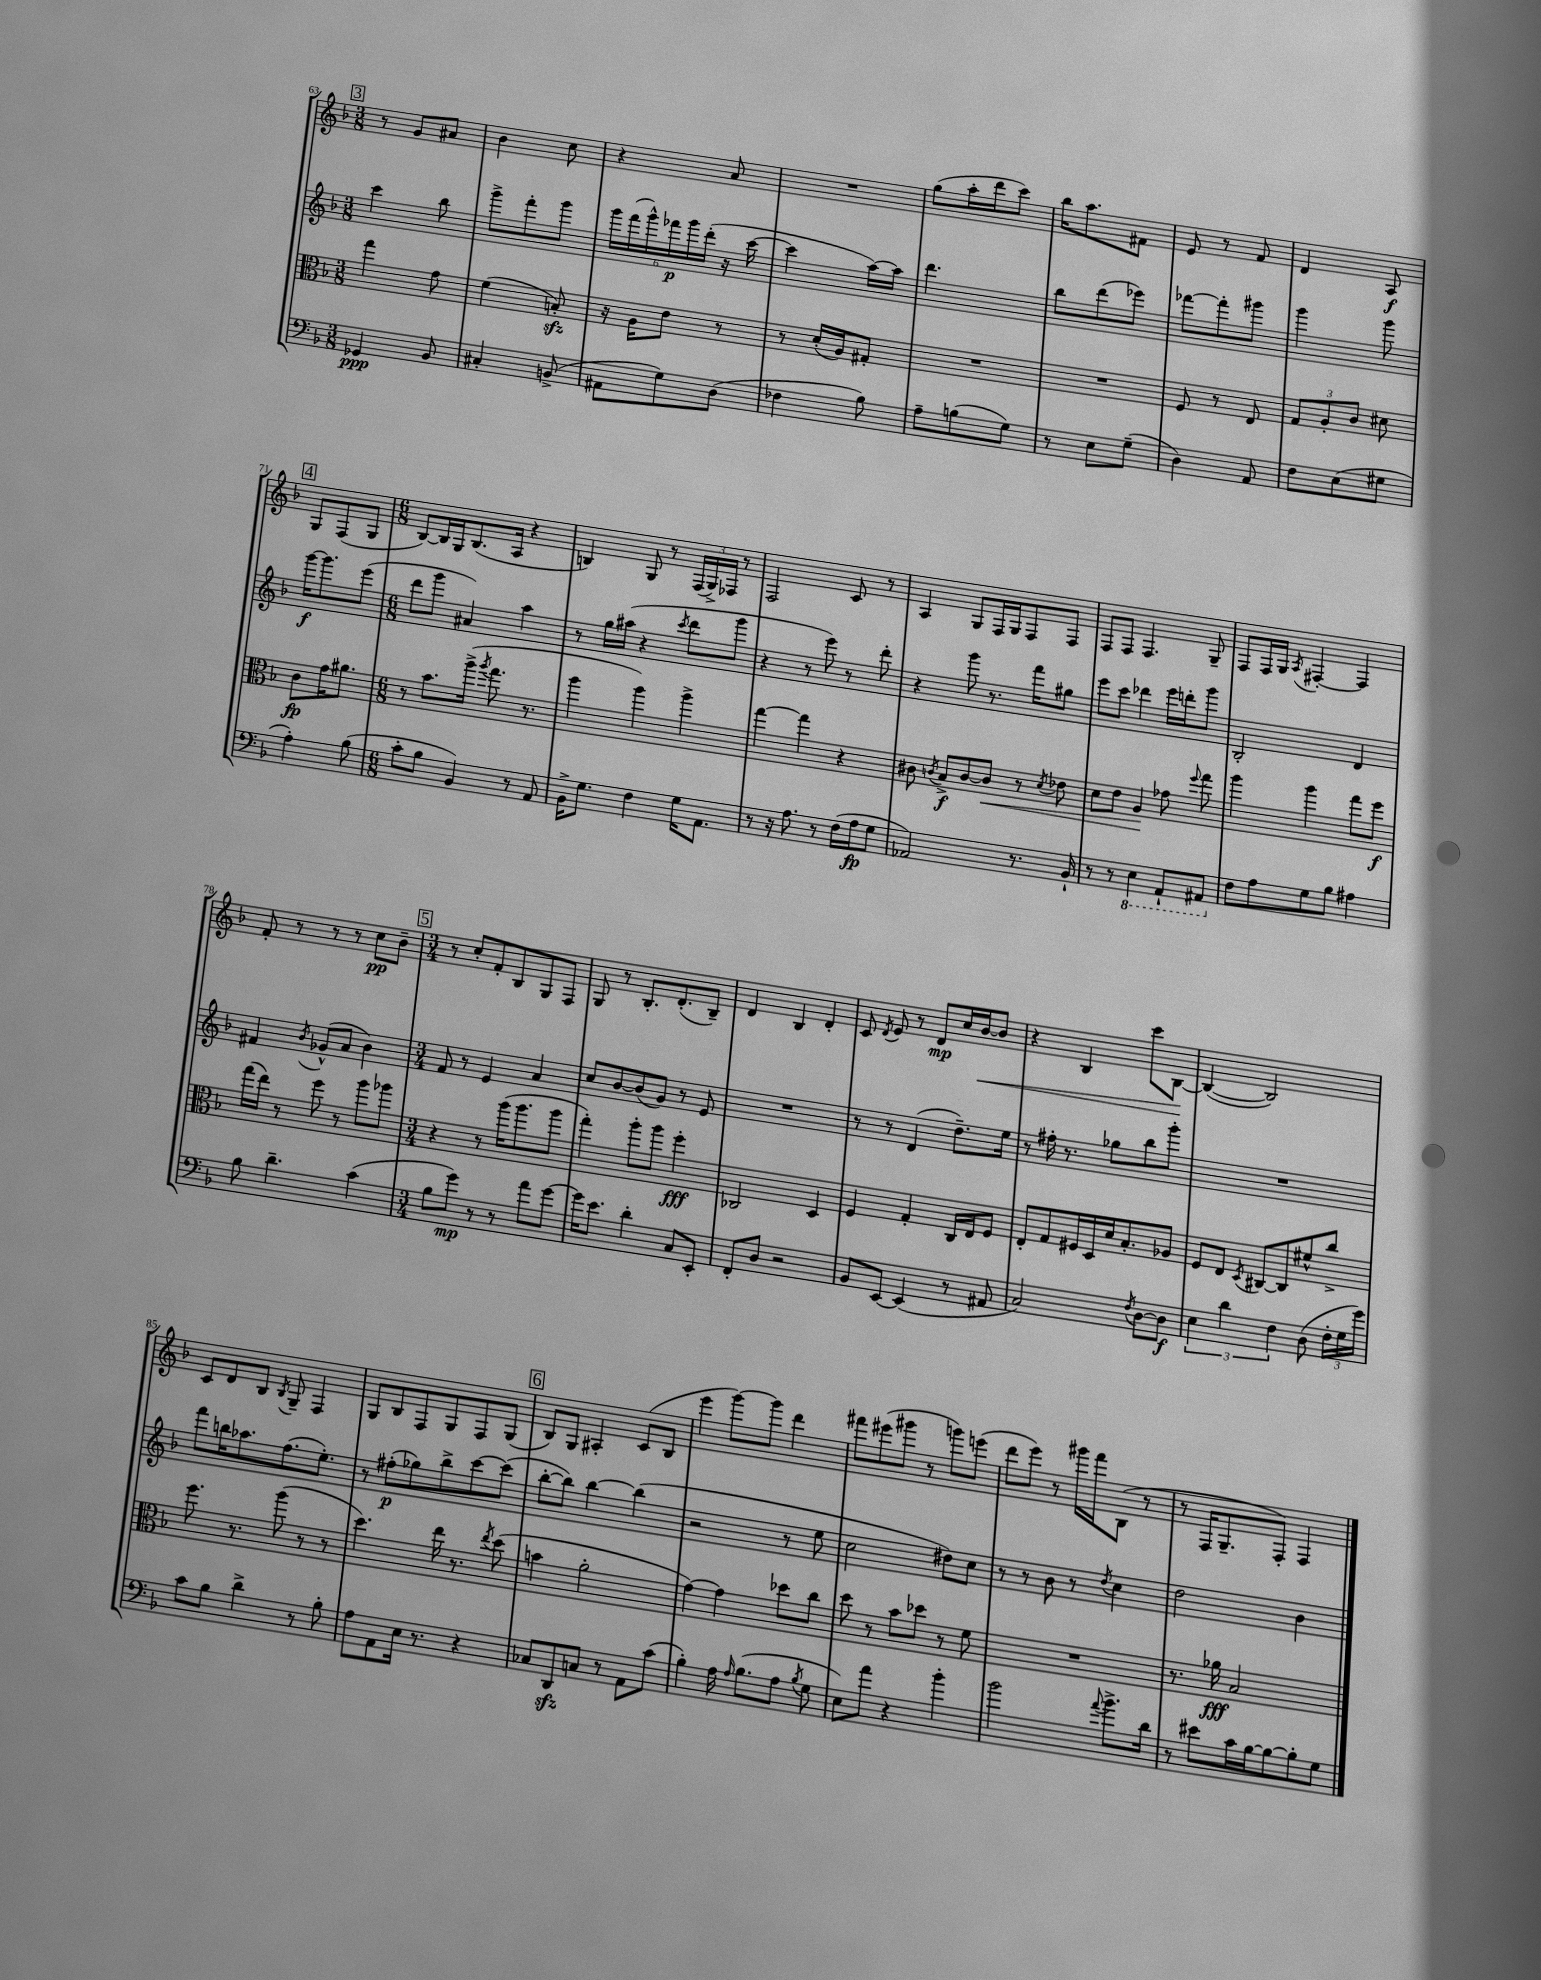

**kern	**kern	**kern	**kern
*staff4	*staff3	*staff2	*staff1
*clefF4	*clefC3	*clefG2	*clefG2
*k[b-]	*k[b-]	*k[b-]	*k[b-]
*M3/8	*M3/8	*M3/8	*M3/8
4GG-	4gg	4ccc	8r
.	.	.	8g
8BB-	8g	8bb-	8a#
=	=	=	=
4C#'	(4f	8ggg^	4b-
.	.	8fff'	.
(8BB^	8B')	8ggg	8cc
=	=	=	=
8AA#	16r	24ggg	4r
.	.	(24fff	.
.	16A	.	.
.	.	24ggg^^)	.
8G)	8e	24fff-	.
.	.	24ggg	.
.	.	(24ddd'	.
(8D	8r	16r	8a
.	.	[16ccc	.
=	=	=	=
4F-	8r	4ccc]	4.r
.	(16d'	.	.
.	16A)	.	.
8B-)	8G#'	[16aa)	.
.	.	16aa]	.
=	=	=	=
8A~	4.r	4.ddd	(8gg
(8B	.	.	16aa'
.	.	.	16ddd
8G)	.	.	8ccc)
=	=	=	=
8r	4.r	8bb-	16bb-
.	.	.	8.aa
8E	.	(8ddd	.
(8G~	.	8eee-)	8f#
=	=	=	=
4D)	8F	[8fff-	8e
.	8r	8fff-']	8r
8AA	8E	8ggg#	8f
=	=	=	=
8F	12G	4ggg	4d
.	12A'	.	.
(8E	.	.	.
.	12c	.	.
8G#	8d#	8ggg	8A
=	=	=	=
4A')	8c	[16ggg	8G
.	.	8.ggg]	.
.	16g	.	(8F
.	8.a#	.	.
(8B-	.	(8eee	8G
=	=	=	=
*M6/8	*M6/8	*M6/8	*M6/8
8c'	8r	8ddd	[8B-)
8B-	8.b-	8ggg	16B-]
.	.	.	16G
4BB-)	.	4a#)	(8.B-
.	(16aa^	.	.
.	8qaa	.	.
.	8.gg	.	.
.	.	.	16A
8r	.	4aa	4r
.	8.r	.	.
8AA	.	.	.
=	=	=	=
16BB-^	4aa	8r	4B)
8.G	.	.	.
.	.	16gg	.
.	.	(16aa#	.
4F	4aa)	4r	8G
.	.	.	8r
.	.	8qccc	.
16G	4aa^	8ddd	(24F
.	.	.	24G^)
8.AA	.	.	.
.	.	.	24F-
.	.	8ggg	8r
=	=	=	=
8r	[4gg	4r	2F
16r	.	.	.
8.A	.	.	.
.	4gg]	8r	.
8r	.	8eee)	.
(16F	4r	8r	8c
16A	.	.	.
8G	.	8ddd'	8r
=	=	=	=
2AA-)	8c#	4r	4A
.	8qc	.	.
.	8B-^	.	.
.	[8c	8ggg	8G
.	8c]	8.r	16F
.	.	.	16G
8.r	8r	.	8F
.	.	16fff	.
.	8qd	.	.
.	8e-	8gg#	8F
16BB-`	.	.	.
=	=	=	=
8r	8d	8eee	8F
8r	8e	8ccc	8F
4EE	4A	4ddd-	4.F
8AAA`	8g-	16eee	.
.	.	16ddd'	.
.	8qqff	.	.
8AAA#	8gg	8ggg	8G~
=	=	=	=
8F	4aa	2B-'	8F
8A	.	.	16F
.	.	.	16G
.	.	.	8qA
8G	4aa	.	[4F#'
8B-	.	.	.
4A#	8gg	4d	4F#]
.	8ff	.	.
=	=	=	=
8B-	(16gg	4f#	8f'
.	16ee)	.	.
4.d~	8r	.	8r
.	.	8qb-	.
.	8ff	(8g-^^	8r
.	8r	8a	8r
(4c	8aa	4b-)	8cc
.	8aa-	.	8b-~
=	=	=	=
*M3/4	*M3/4	*M3/4	*M3/4
8B-	4r	8f	8r
8g)	.	8r	8cc'
8r	8r	4e	8f'
8r	(16aa	.	8B-
.	8.aa	.	.
8a	.	4a	8G
[8g	8aa	.	8F
=	=	=	=
16g]	4gg')	8cc	8G
8.e	.	.	.
.	.	[8b-	8r
4d'	8aa'	(8b-]	8.B-'
.	8aa	8g)	.
.	.	.	(8.d'
8C	4ff'	8r	.
8EE'	.	8e	8B-~)
=	=	=	=
8FF'	2C-	2.r	4d
8D	.	.	.
2r	.	.	4B-
.	4D	.	4d'
=	=	=	=
8BB-	4F	8r	8c
.	.	.	8qd
[8EE	.	8r	8e
(4EE]	4G'	(4d	8r
.	.	.	8d
8r	16C	8.dd~)	16cc
.	16E	.	[16b-
8AA#	8F	.	8b-]
.	.	16ee	.
=	=	=	=
2C)	8E'	8r	4r
.	8G	16ff#'	.
.	.	8.r	.
.	16F#	.	4B-
.	16D	.	.
.	16d	8gg-	.
.	8.B-'	.	.
8qF	.	.	.
[8D	.	8bb-	8ccc
8D]	8A-	8ggg'	[8B-
=	=	=	=
6E	8F	2.r	(4B-_
.	8E	.	.
6d	.	.	.
.	8qD	.	.
.	[8C#	.	2B-])
6F	.	.	.
.	8C#]	.	.
(8D	8f#^^	.	.
24F'	8cc^	.	.
24G	.	.	.
24g)	.	.	.
=	=	=	=
8c	8.ff	8fff	8c
8B-	.	16bb	8d
.	8.r	8.aa-	.
4d^	.	.	8B-
.	.	.	8qB-
.	(8aa	(8.ff	8G~
8r	8r	.	4F
.	.	8.ee')	.
8B-'	8r	.	.
=	=	=	=
8A	4.dd)	8r	8G
8AA	.	(8ff#'	8B-
16E	.	8gg-)	8F
8.r	.	.	.
.	16ee	8bb-^	8G
.	8.r	.	.
4r	.	[8ccc	8F
.	8qee	.	.
.	(8dd	(8ccc]	(8G
=	=	=	=
8C-	4b	[8bb-'	8B-)
8DD	.	8bb-])	8G
8C	2a'	[4bb-	4A#'
8r	.	.	.
8AA	.	(4bb-]	(8c
(8c	.	.	8B-
=	=	=	=
4B-')	[4g)	2r	4eee
16A	4g]	.	[8ggg)
16qqA	.	.	.
(8.B-	.	.	.
.	.	.	8ggg]
8A	8dd-	8r	4ddd
8qB-	.	.	.
8G	8cc	8ee	.
=	=	=	=
8E)	8dd	2cc	8fff#
8a	8r	.	(8eee#
4r	8b-	.	8ggg#
.	8dd-	.	8r
4b-'	8r	8dd#)	8ggg)
.	8f	8cc	(8eee
=	=	=	=
2b-	2.r	8r	8ddd
.	.	8r	8eee)
.	.	8b-	8r
.	.	8r	16ggg#
.	.	.	16fff
8qqa	.	8qdd	.
8.b-^	.	4cc	(8B-
.	.	.	8r
16d	.	.	.
=	=	=	=
8r	8.r	2dd	8r
8e#	.	.	16F
.	16a-	.	8.G~
16c	2B-	.	.
[16B-	.	.	.
8B-_	.	.	8F')
8B-']	.	4b-	4F
8G	.	.	.
==	==	==	==
*-	*-	*-	*-
